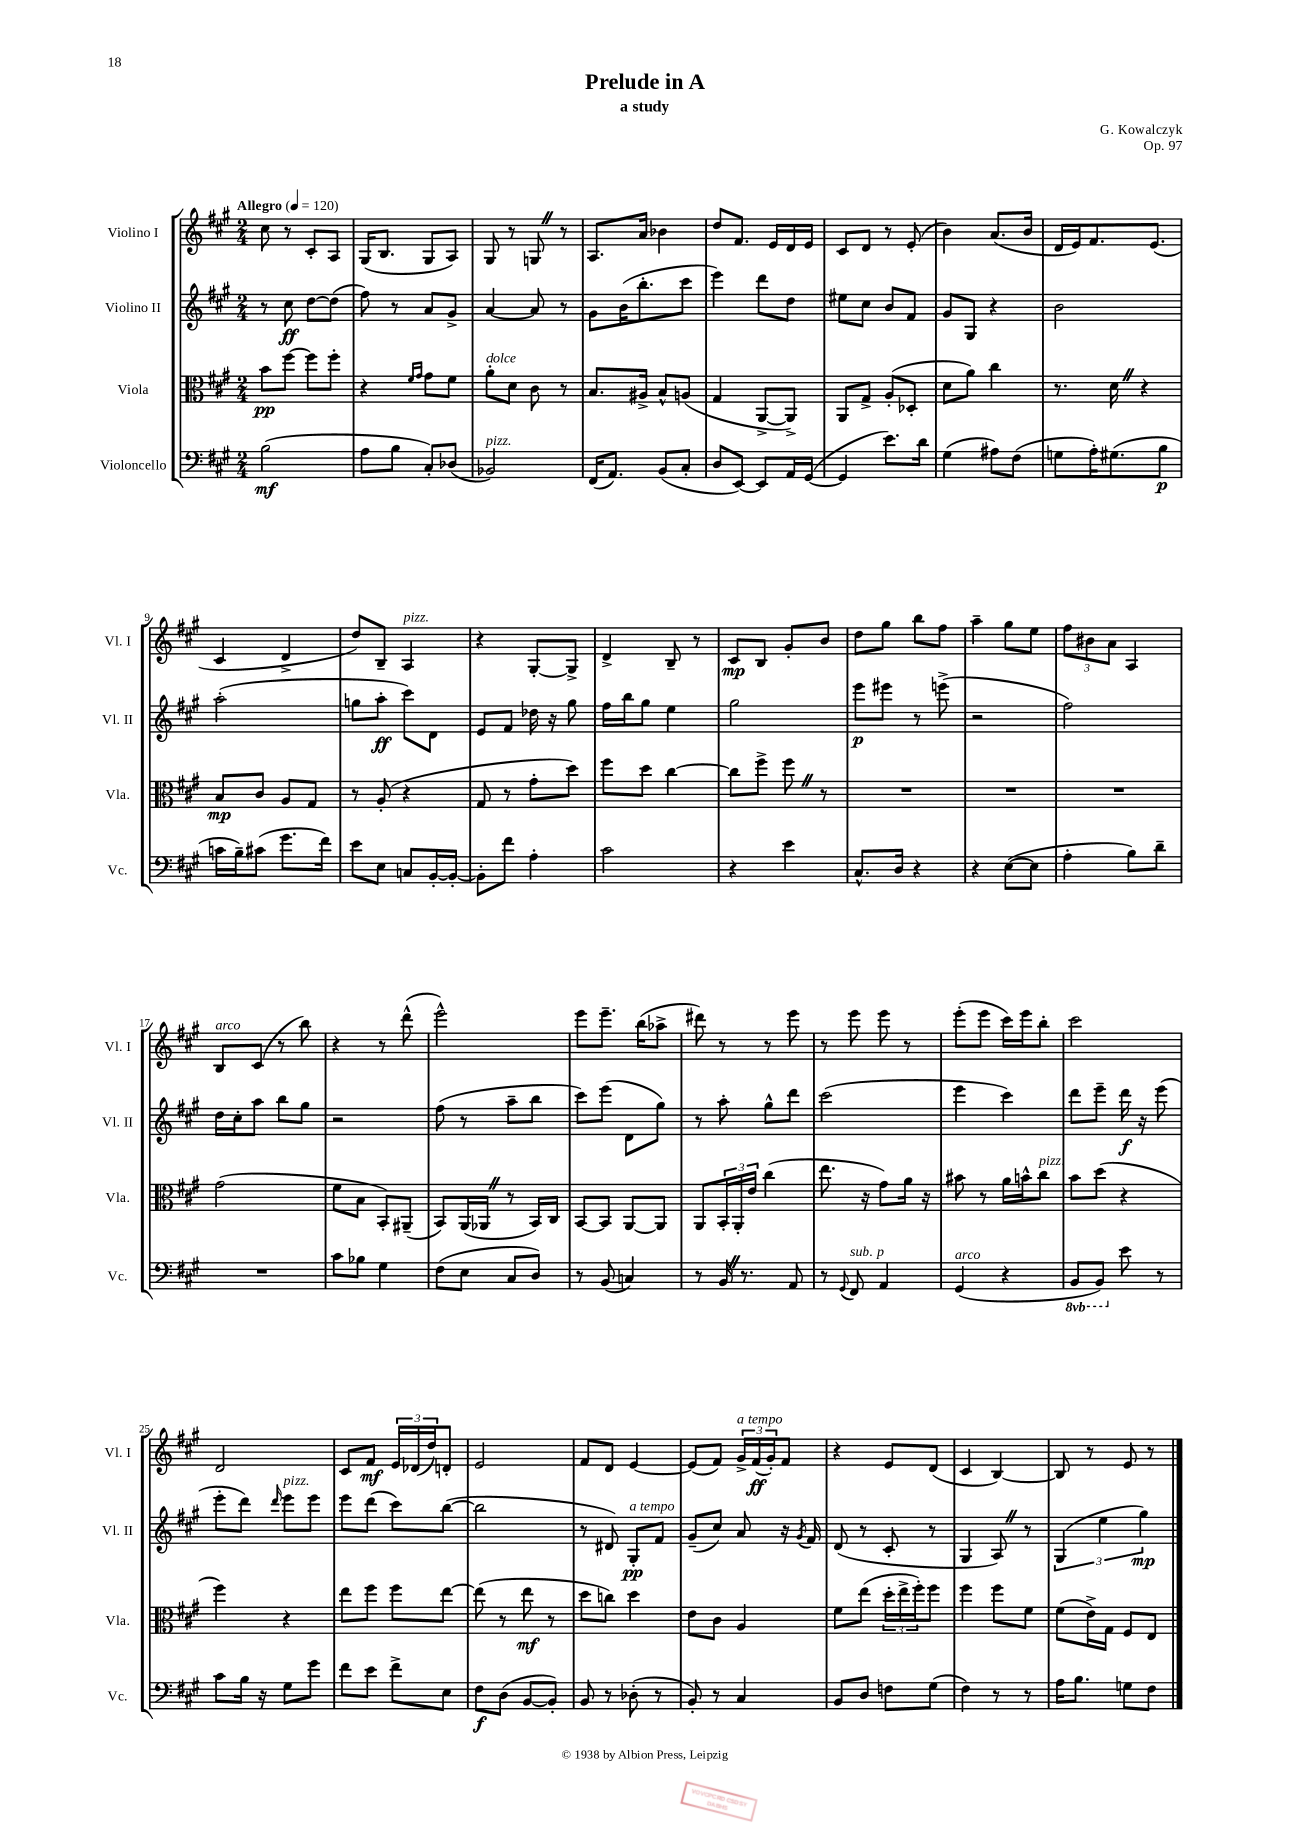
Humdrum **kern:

**kern	**dynam	**kern	**dynam	**kern	**dynam	**kern	**dynam
*part4	*part4	*part3	*part3	*part2	*part2	*part1	*part1
*staff4	*staff4	*staff3	*staff3	*staff2	*staff2	*staff1	*staff1
*I"Violoncello	*	*I"Viola	*	*I"Violino II	*	*I"Violino I	*
*I'Vc.	*	*I'Vla.	*	*I'Vl. II	*	*I'Vl. I	*
*clefF4	*	*clefC3	*	*clefG2	*	*clefG2	*
*k[f#c#g#]	*	*k[f#c#g#]	*	*k[f#c#g#]	*	*k[f#c#g#]	*
*M2/4	*	*M2/4	*	*M2/4	*	*M2/4	*
*MM120	*	*MM120	*	*MM120	*	*MM120	*
=1	=1	=1	=1	=1	=1	=1	=1
!	!	!	!	!	!	!LO:TX:a:B:t=Allegro	!
(2B\	mf	8b\L	pp	8r	.	8cc#\	.
.	.	[8ff#\J	.	8cc#\	ff	8r	.
.	.	8ff#\L]	.	[8dd\L	.	8c#'/L	.
.	.	8ff#'\J	.	(8dd\J]	.	8A/J	.
=2	=2	=2	=2	=2	=2	=2	=2
8A\L	.	4r	.	8ff#\)	.	(16G#/KL	.
.	.	.	.	.	.	8.B/J	.
8B\J	.	.	.	8r	.	.	.
.	.	16qqf#/LL	.	.	.	.	.
.	.	16qqg#/JJ	.	.	.	.	.
8C#'/L)	.	8g#\L	.	8a/L	.	8G#/L	.
(8D-X/J	.	8f#\J	.	8g#^/J	.	8A/J)	.
=3	=3	=3	=3	=3	=3	=3	=3
!	!	!LO:TX:a:i:t=dolce	!	!	!	!	!
!LO:TX:a:i:t=pizz.	!	!	!	!	!	!	!
2BB-X/)	.	8a'\L	.	[4a/	.	8G#/	.
.	.	8d\J	.	.	.	8r	.
.	.	8c#\	.	8a/]	.	8GnZ/	.
.	.	8r	.	8r	.	8r	.
=4	=4	=4	=4	=4	=4	=4	=4
(16FF#/KL	.	8.B/L	.	8g#\L	.	8.A/L	.
8.AA/J)	.	.	.	.	.	.	.
.	.	.	.	(16b\K	.	.	.
.	.	16A#X^/Jk	.	8.bb'\	.	16a/Jk	.
(8BB/L	.	8B^^/L	.	.	.	4b-X\	.
8C#'/J	.	(8An/J	.	8ccc#\J	.	.	.
=5	=5	=5	=5	=5	=5	=5	=5
8D/L	.	4G#/	.	4eee\)	.	8dd/L	.
[8EE/J)	.	.	.	.	.	8.f#/J	.
8EE/L]	.	[8AA^/L	.	8ddd\L	.	.	.
.	.	.	.	.	.	16e/LL	.
16AA/L	.	8AA^/J])	.	8dd\J	.	16d/	.
([16GG#/JJ	.	.	.	.	.	16e/JJ	.
=6	=6	=6	=6	=6	=6	=6	=6
4GG#/]	.	8AA/L	.	8ee#X\L	.	8c#/L	.
.	.	8G#^/J	.	8cc#\J	.	8d/J	.
8.e\L)	.	(8A'/L	.	8b/L	.	8r	.
.	.	8D-X'/J	.	8f#/J	.	(8e'/	.
16d\Jk	.	.	.	.	.	.	.
=7	=7	=7	=7	=7	=7	=7	=7
(4G#\	.	8d\L	.	8g#/L	.	4b\)	.
.	.	8a\J)	.	8G#/J	.	.	.
8A#X\L)	.	4cc#\	.	4r	.	(8.a/L	.
(8F#\J	.	.	.	.	.	.	.
.	.	.	.	.	.	16b/Jk	.
=8	=8	=8	=8	=8	=8	=8	=8
8Gn\L	.	8.r	.	2b\	.	16d/LL	.
.	.	.	.	.	.	16e/J)	.
16A'\K)	.	.	.	.	.	8.f#/	.
(8.G#X\	.	16dZ\	.	.	.	.	.
.	.	4r	.	.	.	.	.
.	.	.	.	.	.	(8.e/J	.
8B\J	p	.	.	.	.	.	.
!!LO:LB:g=z
=9	=9	=9	=9	=9	=9	=9	=9
16cn\LL	.	8B/L	mp	(2aa'\	.	4c#/	.
16B~\J)	.	.	.	.	.	.	.
(8c#X\J	.	8c#/J	.	.	.	.	.
8.g#\L	.	8A/L	.	.	.	4d^/	.
.	.	8G#/J	.	.	.	.	.
16f#\Jk)	.	.	.	.	.	.	.
=10	=10	=10	=10	=10	=10	=10	=10
8e\L	.	8r	.	8ggn\L	.	8dd/L)	.
8E\J	.	(8A'/	.	8aa'\J	ff	8B~/J	.
!	!	!	!	!	!	!LO:TX:a:i:t=pizz.	!
8Cn/L	.	4r	.	8ccc#\L)	.	4A/	.
[16BB'/L	.	.	.	8d\J	.	.	.
16BB'/JJ_	.	.	.	.	.	.	.
=11	=11	=11	=11	=11	=11	=11	=11
8BB'\L]	.	8G#/	.	8e/L	.	4r	.
8f#\J	.	8r	.	8f#/J	.	.	.
4A'\	.	8g#'\L	.	16dd-X\	.	[8G#'/L	.
.	.	.	.	16r	.	.	.
.	.	8dd\J)	.	8gg#\	.	8G#^/J]	.
=12	=12	=12	=12	=12	=12	=12	=12
2c#\	.	8ff#\L	.	16ff#\LL	.	4d^/	.
.	.	.	.	16bb\J	.	.	.
.	.	8dd\J	.	8gg#\J	.	.	.
.	.	[4cc#\	.	4ee\	.	8B~/	.
.	.	.	.	.	.	8r	.
=13	=13	=13	=13	=13	=13	=13	=13
4r	.	8cc#\L]	.	2gg#\	.	8c#/L	mp
.	.	8ff#^\J	.	.	.	8B/J	.
4e\	.	8ff#Z\	.	.	.	8g#'/L	.
.	.	8r	.	.	.	8b/J	.
=14	=14	=14	=14	=14	=14	=14	=14
8.C#^^/L	.	2r	.	8eee\L	p	8dd\L	.
.	.	.	.	8eee#X\J	.	8gg#\J	.
16D/Jk	.	.	.	.	.	.	.
4r	.	.	.	8r	.	8bb\L	.
.	.	.	.	(8eeen^\	.	8ff#\J	.
=15	=15	=15	=15	=15	=15	=15	=15
4r	.	2r	.	2r	.	4aa~\	.
([8E\L	.	.	.	.	.	8gg#\L	.
8E\J]	.	.	.	.	.	8ee\J	.
=16	=16	=16	=16	=16	=16	=16	=16
4A'\	.	2r	.	2ff#\)	.	12ff#\L	.
.	.	.	.	.	.	12b#X\	.
.	.	.	.	.	.	12a\J	.
8B\L)	.	.	.	.	.	4A/	.
8d~\J	.	.	.	.	.	.	.
!!LO:LB:g=z
=17	=17	=17	=17	=17	=17	=17	=17
!	!	!	!	!	!	!LO:TX:a:i:t=arco	!
2r	.	(2g#\	.	16dd\LL	.	8B/L	.
.	.	.	.	16cc#'\J	.	.	.
.	.	.	.	8aa\J	.	(8c#/J	.
.	.	.	.	8bb\L	.	8r	.
.	.	.	.	8gg#\J	.	8bb\)	.
=18	=18	=18	=18	=18	=18	=18	=18
8c#\L	.	8f#\L	.	2r	.	4r	.
8B-X\J	.	8B\J	.	.	.	.	.
4G#\	.	8BB'/L)	.	.	.	8r	.
.	.	(8AA#X~/J	.	.	.	(8ddd^^\	.
=19	=19	=19	=19	=19	=19	=19	=19
(8F#\L	.	8BB/L)	.	(8ff#\	.	2eee^^\)	.
8E\J	.	(16AA/L	.	8r	.	.	.
.	.	16AA-XZ/JJ	.	.	.	.	.
8C#/L	.	8r	.	8aa~\L	.	.	.
8D/J)	.	16BB/LL)	.	8bb\J	.	.	.
.	.	16C#/JJ	.	.	.	.	.
=20	=20	=20	=20	=20	=20	=20	=20
8r	.	[8BB/L	.	8ccc#\L)	.	8eee\L	.
(8BB/	.	8BB/J]	.	(8eee\J	.	8.eee~\J	.
4Cn/)	.	[8AA/L	.	8d\L	.	.	.
.	.	.	.	.	.	(16bb\KL	.
.	.	8AA/J]	.	8gg#\J)	.	8aa-X^\J	.
=21	=21	=21	=21	=21	=21	=21	=21
8r	.	8AA/L	.	8r	.	8ddd#X\)	.
16BBZ/	.	24BB'/L	.	8aa'\	.	8r	.
.	.	24AA'/	.	.	.	.	.
8.r	.	.	.	.	.	.	.
.	.	24e/JJ	.	.	.	.	.
.	.	(4cc#\	.	8gg#^^\L	.	8r	.
8AA/	.	.	.	8ddd\J	.	8eee\	.
=22	=22	=22	=22	=22	=22	=22	=22
8r	.	8.ee\	.	(2ccc#\	.	8r	.
8qqGG#/	.	.	.	.	.	.	.
!LO:TX:a:i:t=sub. p	!	!	!	!	!	!	!
8FF#/	.	.	.	.	.	8eee\	.
.	.	16r	.	.	.	.	.
4AA/	.	8g#\L)	.	.	.	8eee\	.
.	.	16a\Jk	.	.	.	8r	.
.	.	16r	.	.	.	.	.
=23	=23	=23	=23	=23	=23	=23	=23
!LO:TX:a:i:t=arco	!	!	!	!	!	!	!
(4GG#/	.	8b#X\	.	4eee\	.	(8eee'\L	.
.	.	8r	.	.	.	8eee\J	.
4r	.	16a\LL	.	4ccc#\)	.	16ccc#\LL)	.
.	.	16bn^^\J	.	.	.	16eee\J	.
!	!	!LO:TX:a:i:t=pizz.	!	!	!	!	!
.	.	8cc#\J	.	.	.	8bb'\J	.
=24	=24	=24	=24	=24	=24	=24	=24
*8ba	*	*	*	*	*	*	*
8BBB/L	.	8b\L	.	8ddd\L	.	2ccc#\	.
8BBB/J)	.	(8dd\J	.	8eee~\J	.	.	.
*X8ba	*	*	*	*	*	*	*
8e\	.	4r	.	16ddd\	f	.	.
.	.	.	.	16r	.	.	.
8r	.	.	.	(8eee\	.	.	.
!!LO:LB:g=z
=25	=25	=25	=25	=25	=25	=25	=25
8c#\L	.	4ff#\)	.	8eee'\L	.	2d/	.
16B\Jk	.	.	.	8ddd\J)	.	.	.
16r	.	.	.	.	.	.	.
.	.	.	.	16qqddd/	.	.	.
!	!	!	!	!LO:TX:a:i:t=pizz.	!	!	!
8G#\L	.	4r	.	8eee\L	.	.	.
8g#\J	.	.	.	8eee\J	.	.	.
=26	=26	=26	=26	=26	=26	=26	=26
8f#\L	.	8ee\L	.	8eee\L	.	8c#/L	.
8e\J	.	8ff#\J	.	(8ddd\J	.	8f#/J	mf
8f#^\L	.	8ff#\L	.	8ccc#\L)	.	24e/LL	.
.	.	.	.	.	.	(24d-X/	.
.	.	.	.	.	.	24dd/J)	.
8E\J	.	[8ee\J	.	([8bb\J	.	8dn'/J	.
=27	=27	=27	=27	=27	=27	=27	=27
8F#\L	f	(8ee\]	.	2bb\]	.	2e/	.
(8D\J	.	8r	.	.	.	.	.
[8BB/L	.	8ee\	mf	.	.	.	.
8BB'/J])	.	8r	.	.	.	.	.
=28	=28	=28	=28	=28	=28	=28	=28
8BB/	.	8dd\L	.	8r	.	8f#/L	.
8r	.	8ccn\J)	.	8d#X/)	.	8d/J	.
!	!	!	!	!LO:TX:a:i:t=a tempo	!	!	!
(8D-X'\	.	4dd\	.	8G#'/L	pp	[4e/	.
8r	.	.	.	8f#/J	.	.	.
=29	=29	=29	=29	=29	=29	=29	=29
8BB'/)	.	8e\L	.	(8g#~/L	.	(8e/L]	.
8r	.	8c#\J	.	8cc#/J)	.	8f#/J)	.
!	!	!	!	!	!	!LO:TX:a:i:t=a tempo	!
4C#/	.	4A/	.	8a/	.	24g#^/LL	.
.	.	.	.	.	.	(24f#/	ff
.	.	.	.	.	.	24g#'/J)	.
.	.	.	.	16r	.	8f#/J	.
.	.	.	.	8qg#/	.	.	.
.	.	.	.	16f#/	.	.	.
=30	=30	=30	=30	=30	=30	=30	=30
8BB/L	.	8f#\L	.	(8d/	.	4r	.
8D/J	.	(8ee\J	.	8r	.	.	.
8Fn\L	.	24dd'\LL	.	8c#'/	.	8e/L	.
.	.	24ee^\	.	.	.	.	.
.	.	24ff#'\J)	.	.	.	.	.
(8G#\J	.	8ff#\J	.	8r	.	(8d/J	.
=31	=31	=31	=31	=31	=31	=31	=31
4F#\)	.	4ff#\	.	4G#/	.	4c#/	.
8r	.	8ff#\L	.	8AZ/)	.	[4B/)	.
8r	.	8f#\J	.	8r	.	.	.
=32	=32	=32	=32	=32	=32	=32	=32
16A\KL	.	(8f#\L	.	(6G#/	.	8B/]	.
8.B\J	.	.	.	.	.	.	.
.	.	16e^\L)	.	.	.	8r	.
.	.	.	.	6ee\	.	.	.
.	.	16G#\JJ	.	.	.	.	.
8Gn\L	.	8F#/L	.	.	.	8e/	.
.	.	.	.	6gg#\)	mp	.	.
8F#\J	.	8E/J	.	.	.	8r	.
==	==	==	==	==	==	==	==
*-	*-	*-	*-	*-	*-	*-	*-
